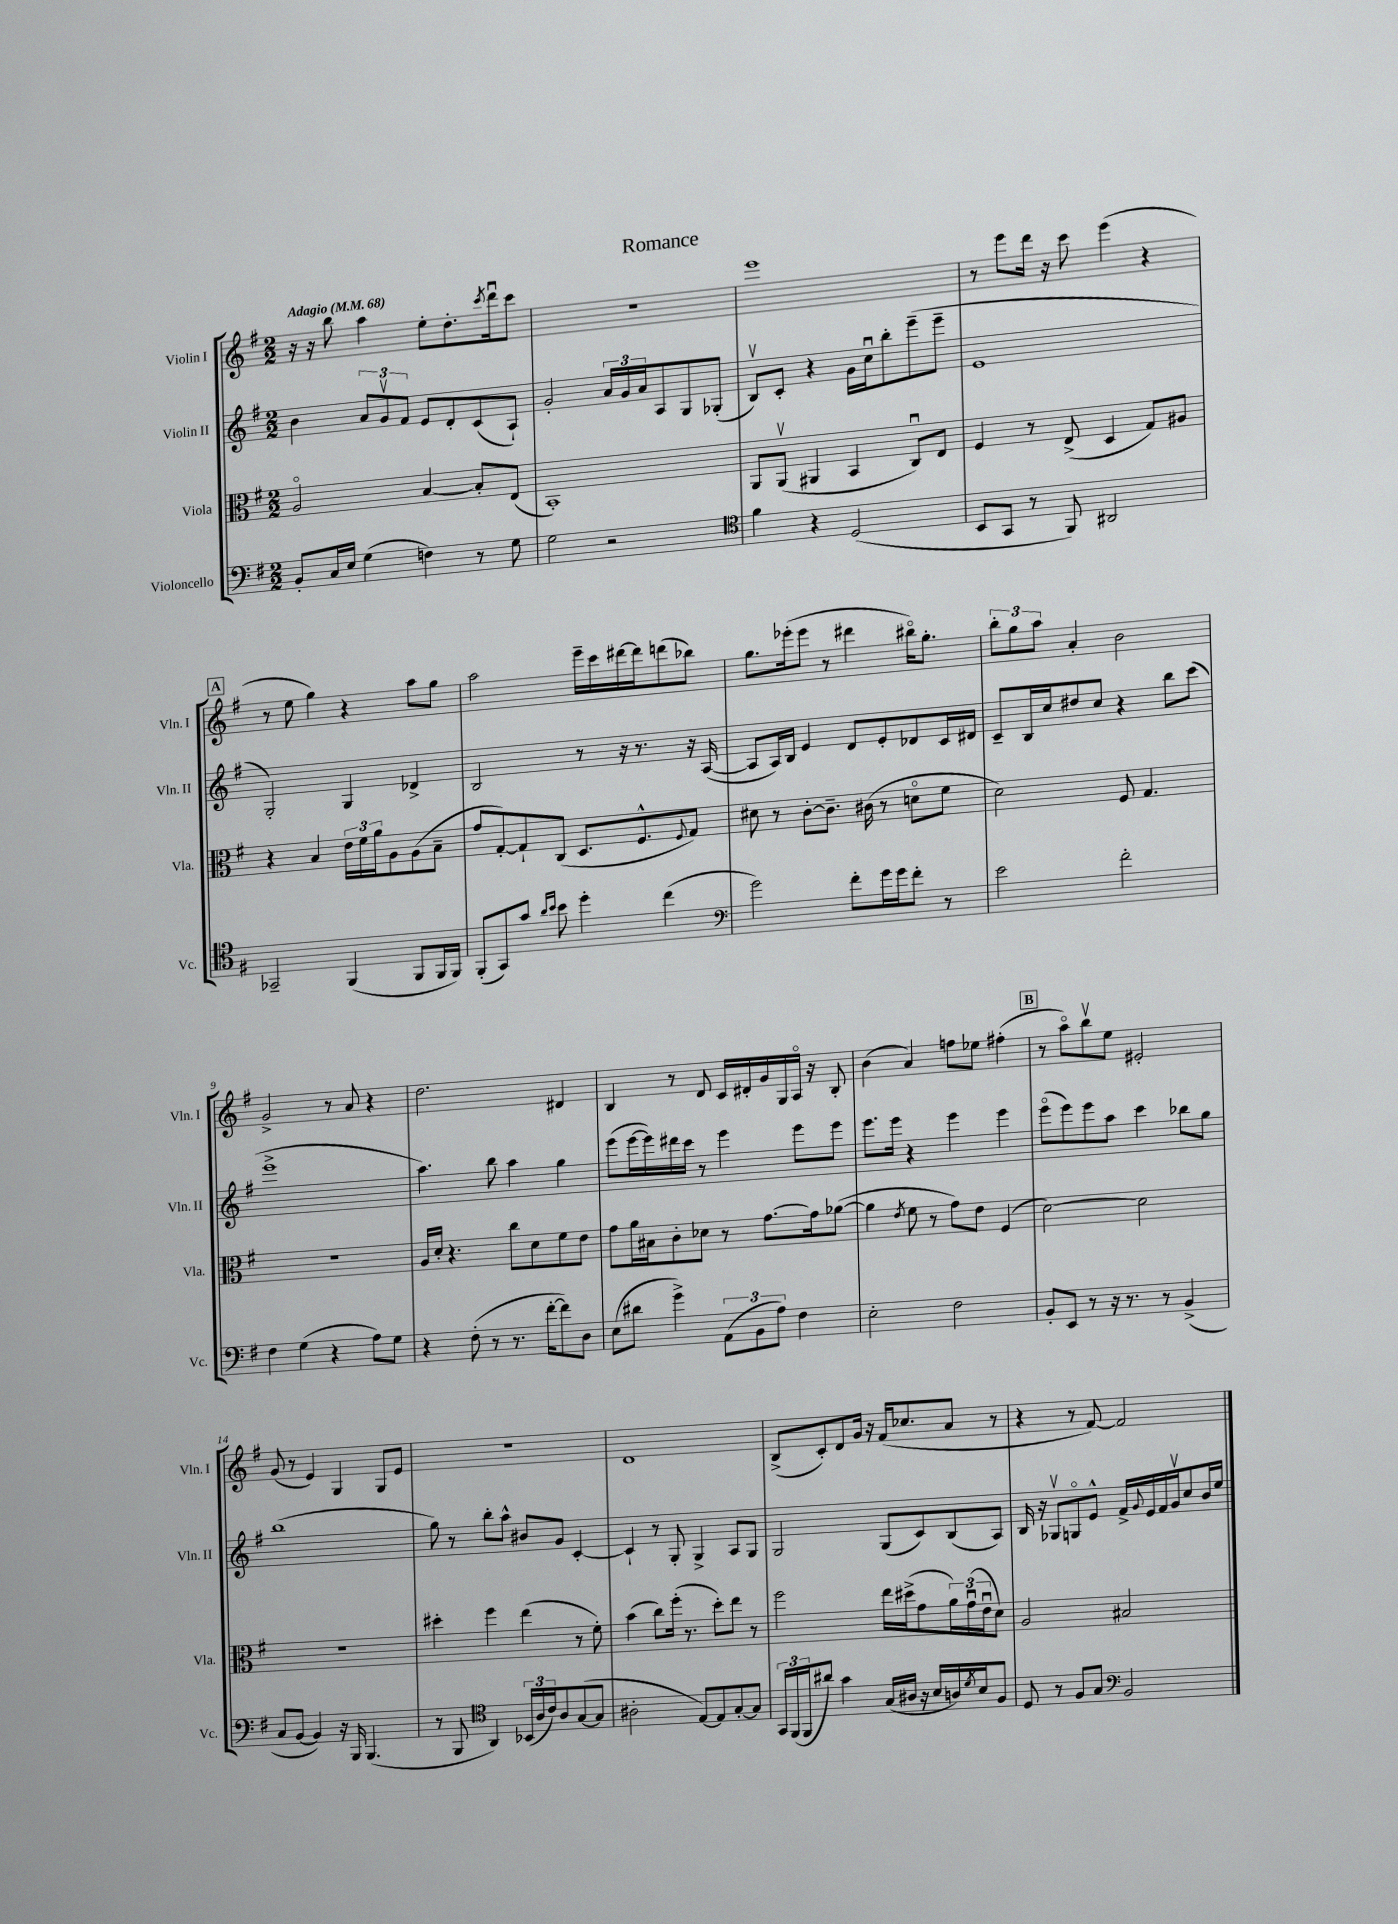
\header { title = "Romance" }
<<
\new StaffGroup <<
\new Staff = "s0" \with { instrumentName = "Violin I" shortInstrumentName = "Vln. I" } {
    \clef treble \key g \major \numericTimeSignature \time 2/2 \tempo "Adagio" 4 = 68
    r16 r16 b''8 a''4 e''8-. d''8.-. \acciaccatura { c'''8 } d'''16\downbow c'''8 |
    R1 |
    e'''1 |
    r8 e'''8 d'''16 r16 c'''8 e'''4( r4 |
    \mark \markup { \box "A" } r8 e''8 g''4) r4 a''8 g''8 |
    a''2 e'''16-- c'''16 dis'''16~ dis'''16 d'''8( bes''8) |
    g''8. ees'''16-.( ees'''8 r8 dis'''4 bis''16\flageolet) g''8.-. |
    \tuplet 3/2 { b''8-. g''8 a''8 } a'4-. b'2 |
    g'2-> r8 a'8 r4 |
    d''2. dis'4 |
    b4 r8 d'8 c'16 dis'16-. g'16 g16 a16\flageolet r16 b8-. |
    b'4( a'4) f''8 ees''8 fis''4-.( |
    \mark \markup { \box "B" } r8 a''8\flageolet) b''8\upbow e''8 eis'2-. |
    g'8( r8 e'4) g4 g8 e'8 |
    r1 |
    d'1 |
    b8->( c'8-.) d'8 g'16 r16 fis'16( ces''8. a'8 r8 |
    r4 r8 fis'8~) fis'2 \bar "|." |
}
\new Staff = "s1" \with { instrumentName = "Violin II" shortInstrumentName = "Vln. II" } {
    \clef treble \key g \major \numericTimeSignature \time 2/2
    b'4 \tuplet 3/2 { a'8 g'8\upbow fis'8 } e'8 d'8-. c'8( a8-!) |
    g'2-. \tuplet 3/2 { a'16 g'16 a'16 } a8 g8 ges8-.( |
    b8\upbow) c'8-. r4 g'16 c''16\downbow b''8-. e'''8--( e'''8-- |
    e'1 |
    \mark \markup { \box "A" } g2-.) g4 des'4-> |
    b2 r8 r16 r8. r16 a16~( |
    a8 a16) b16 e'4 d'8 e'8-. des'8 c'16 dis'16 |
    c'8-- b16 c''16 dis''8 c''8 r4 b''8 c'''8( |
    e'''1-> |
    a''4.) b''8 a''4 g''4 |
    e'''8( e'''16~ e'''16) dis'''16 c'''16 r8 e'''4 e'''8 e'''8 |
    e'''8. e'''16 r4 e'''4 e'''4 |
    \mark \markup { \box "B" } e'''8\flageolet( e'''8) e'''8 a''8 c'''4 bes''8 g''8 |
    b''1( |
    g''8) r8 b''8-. a''8-^ bis'8 g'8 c'4~-. |
    c'4-! r8 g8-. g4-> a8 g8 |
    g2 g8( c'8) b8( a8) |
    b16 r16 ges8\upbow g8\flageolet e'8-^ fis'16-> \appoggiatura { g'8 } e'16 fis'16 g'16\upbow c''8 b'16 e''16 \bar "|." |
}
\new Staff = "s2" \with { instrumentName = "Viola" shortInstrumentName = "Vla." } {
    \clef alto \key g \major \numericTimeSignature \time 2/2
    a2\flageolet b4~ b8-. e8( |
    b,1-.) |
    a,8 a,8\upbow( ais,4 b,4 c8\downbow) e8 |
    fis4 r8 e8->( d4 g8) ais8 |
    \mark \markup { \box "A" } r4 b4 \tuplet 3/2 { e'16 fis'16 a'16 } a8 a8( b8-- |
    g'8 g8~-.) g8-! c8( d8. fis8.-^ \appoggiatura { fis8 } g8) |
    dis'8 r8 c'8~-. c'8.-- cis'16( r8 d'8\flageolet fis'8 |
    d'2) fis8 g4. |
    r1 |
    a16 d'16-. r4. c''8 d'8 fis'8 e'8 |
    g'8 a'16 bis16 c'8-. des'8 r8 g'8.~ g'16 aes'8~( |
    aes'4 \acciaccatura { e'8 } fis'8 r8 g'8) e'8 fis4( |
    \mark \markup { \box "B" } d'2~) d'2 |
    R1 |
    dis''4-. fis''4 e''4( r8 fis'8-.) |
    b'4( c''8) fis''16-.( r8. d''8-.) e''8 r8 |
    fis''2 e''16 dis''16->( g'8 \tuplet 3/2 { a'16) g'16\downbow( e'16\downbow } d'8) |
    a2 bis2 \bar "|." |
}
\new Staff = "s3" \with { instrumentName = "Violoncello" shortInstrumentName = "Vc." } {
    \clef bass \key g \major \numericTimeSignature \time 2/2
    b,8-. c16 e16 g4( f4) r8 g8 |
    g2 r2 |
    \clef tenor fis'4 r4 d2( |
    b,8 g,8 r8 fis,8) ais,2 |
    \mark \markup { \box "A" } ges,2-- fis,4( fis,8 fis,16 fis,16) |
    fis,8-.( g,8) g'8 \grace { a'16 b'16 } b'8 d''4-. c''4( |
    \clef bass g'2) fis'8-. g'16 g'16 fis'8-. r8 |
    e'2 fis'2-. |
    fis4 g4( r4 a8) g8 |
    r4 fis8-.( r8 r8. fis'16~-. fis'8) d8 |
    e8( dis'8 g'4->) \tuplet 3/2 { a,8( b,8 a8) } fis4 |
    e2-. fis2 |
    \mark \markup { \box "B" } b,8-. e,8 r8 r16 r8. r8 b,4->( |
    c8 b,8~ b,4) r16 b,,16 b,,4.( |
    r8 b,,8 \clef tenor a,4) \tuplet 3/2 { bes,16( a16 c'16) } a8 g8~( g8 |
    ais2-. e8~) e8 g8~-. g8 |
    \tuplet 3/2 { g,16 fis,16( fis,16 } ais'8) g'4 g16( ais16 r16 b16 a16) \acciaccatura { d'8 } b16 fis8 |
    d8 r8 fis8 g8 \clef bass b,2 \bar "|." |
}
>>
>>
